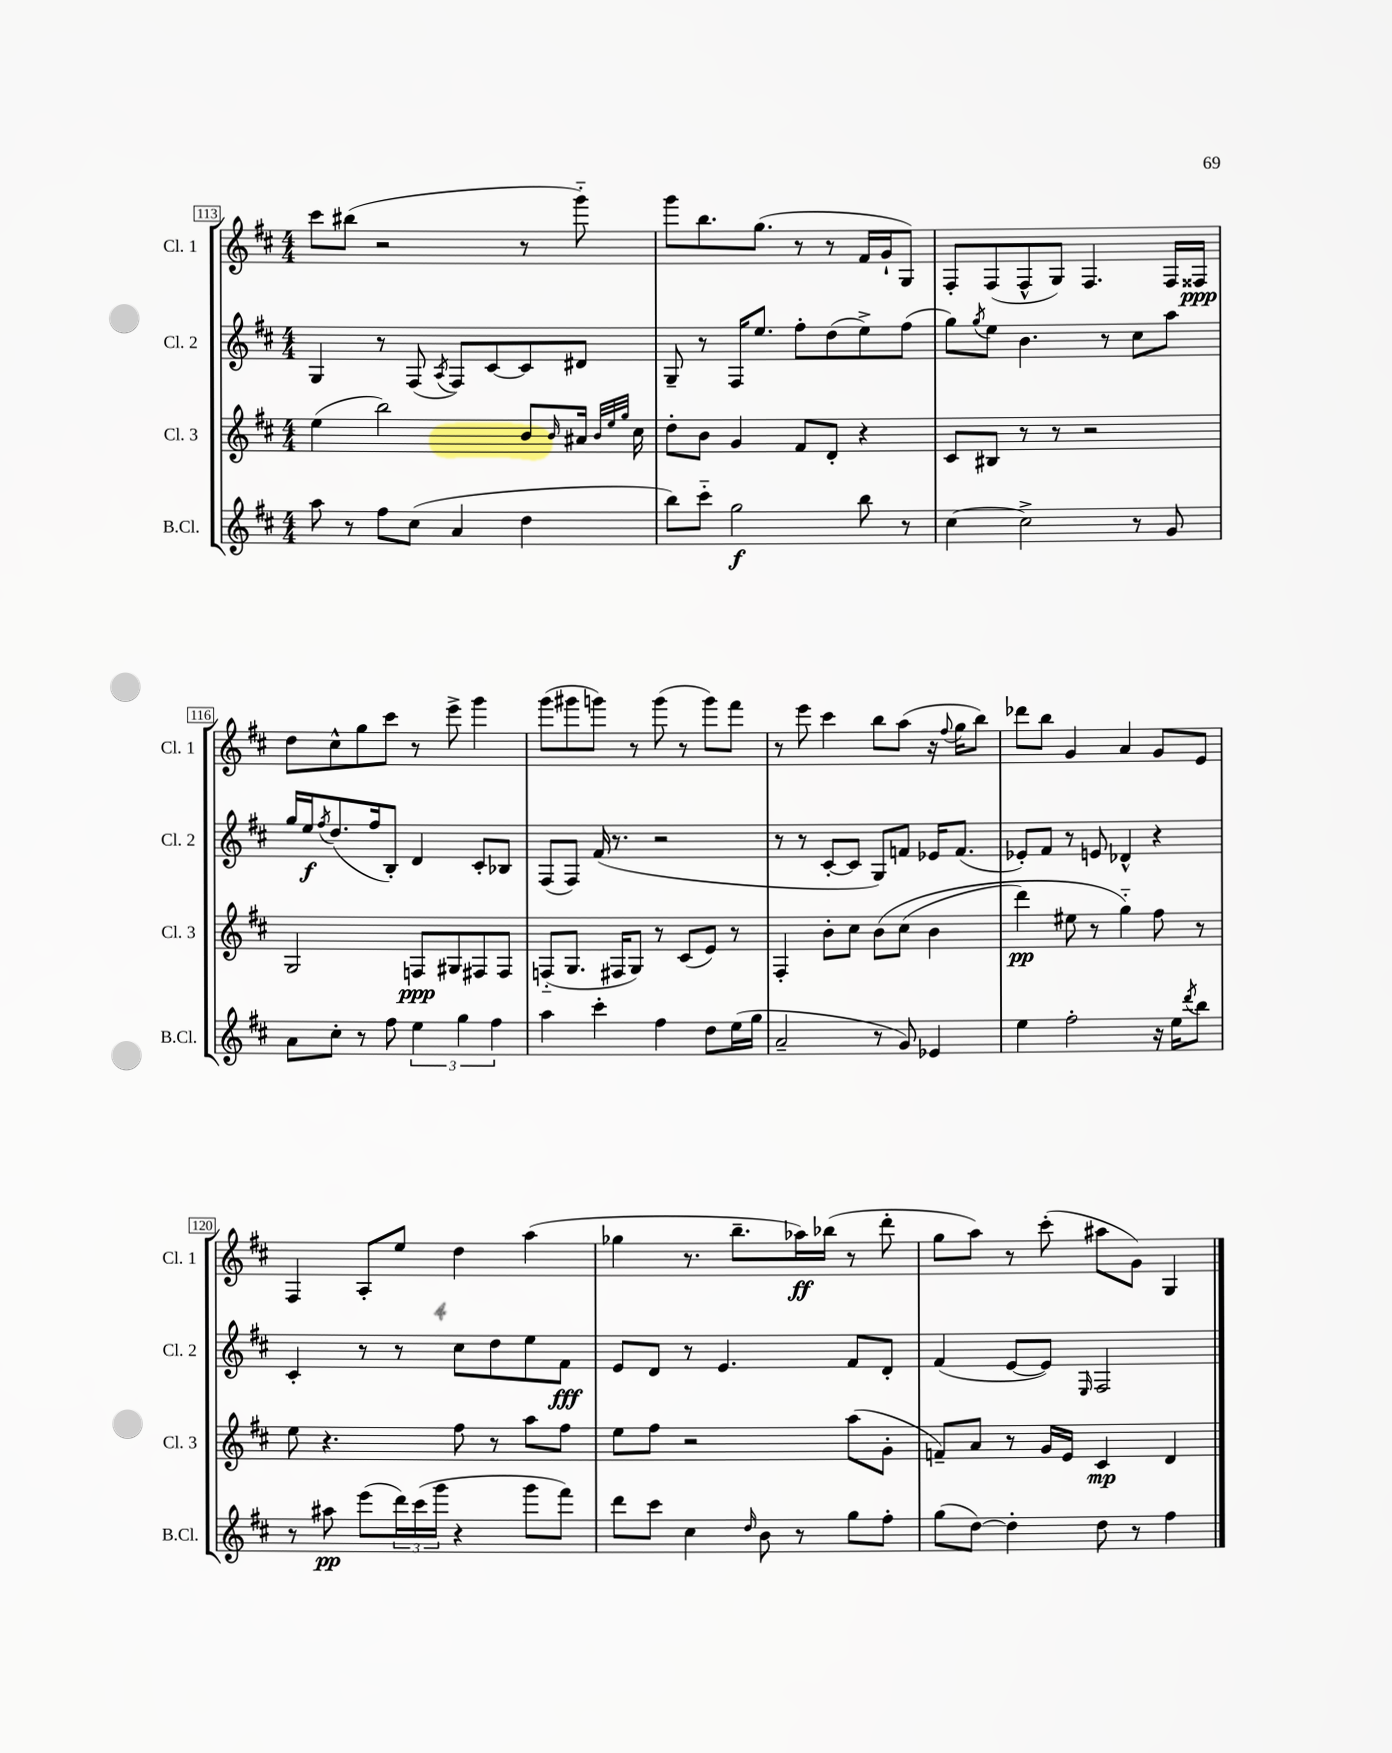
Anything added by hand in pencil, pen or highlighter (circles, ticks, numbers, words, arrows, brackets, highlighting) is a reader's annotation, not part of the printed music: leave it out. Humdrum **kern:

**kern	**kern	**kern	**kern
*staff4	*staff3	*staff2	*staff1
*clefG2	*clefG2	*clefG2	*clefG2
*k[f#c#]	*k[f#c#]	*k[f#c#]	*k[f#c#]
*M4/4	*M4/4	*M4/4	*M4/4
8aa	(4ee	4G	8ccc#
8r	.	.	(8bb#
8ff#	2bb)	8r	2r
(8cc#	.	(8F#	.
.	.	8qA	.
4a	.	8F#)	.
.	.	[8c#	.
4dd	8b	8c#]	8r
.	16qqb	.	.
.	16a#	8d#	8ggg'~)
.	32qqb	.	.
.	32qqee	.	.
.	32qqgg	.	.
.	16cc#	.	.
=	=	=	=
8bb)	8dd'	8G~	8ggg
8ccc#'~	8b	8r	8.bb
2gg	4g	16F#	.
.	.	8.ee	(8.gg
.	8f#	8ff#'	8r
.	8d'	(8dd	8r
8bb	4r	8ee^)	16f#
.	.	.	16g`
8r	.	(8ff#	8G)
=	=	=	=
[4cc#	8c#	8gg)	8F#'
.	.	8qgg	.
.	8B#	8ee	(8F#
2cc#^]	8r	4.b	8F#^^
.	8r	.	8G)
.	2r	.	4.F#
.	.	8r	.
8r	.	8cc#	.
8g	.	8aa	16F#
.	.	.	16F##
=	=	=	=
8a	2G	16gg	8dd
.	.	16ee	.
.	.	8qff#	.
8cc#'	.	(8.dd	8cc#^^
8r	.	.	8gg
.	.	16ff#	.
8ff#	.	8B')	8ccc#
6ee	8F	4d	8r
.	8G#	.	8eee^
6gg	.	.	.
.	8F#	8c#'	4ggg
6ff#	.	.	.
.	8F#	8B-	.
=	=	=	=
4aa	(8F'~	(8F#	(8ggg
.	8.G	8F#)	8ggg#
4ccc#'	.	(16f#	8ggg)
.	16F#	8.r	.
.	8G)	.	8r
4ff#	8r	2r	(8ggg
.	(8c#	.	8r
8dd	8e)	.	8ggg)
(16ee	8r	.	8fff#
16gg	.	.	.
=	=	=	=
2a~	4F#'	8r	8r
.	.	8r	8eee
.	8b'	[8c#'	4ccc#
.	8cc#	8c#]	.
8r	&(8b	8G)	8bb
8g)	(8cc#	8f	(8aa
4e-	4b	16e-	16r
.	.	.	8qqff#
.	.	(8.f	16gg
.	.	.	8bb)
=	=	=	=
4ee	4ddd)	8e-')	8ddd-
.	.	8f#	8bb
2ff#'	8ee#	8r	4g
.	8r	8e	.
.	4gg'~&)	4d-^^	4a
16r	8ff#	4r	8g
16ee	.	.	.
8qddd	.	.	.
8bb	8r	.	8e
=	=	=	=
8r	8ee	4c#'	4F#
8aa#	4.r	.	.
(8eee	.	8r	8A'
24ddd)	.	8r	8ee
(24ccc#	.	.	.
24ggg	.	.	.
4r	8ff#	8cc#	4dd
.	8r	8dd	.
8ggg	8aa	8ee	(4aa
8fff#)	8ff#	8f#	.
=	=	=	=
8ddd	8ee	8e	4gg-
8ccc#	8ff#	8d	.
4cc#	2r	8r	8.r
.	.	4.e	.
.	.	.	8.bb~
16qqdd	.	.	.
8b	.	.	.
8r	.	.	16aa-)
.	.	.	(16bb-
8gg	(8aa	8f#	8r
8ff#'	8g'	8d'	8ddd'
=	=	=	=
(8gg	8f~)	(4f#	8gg
[8dd)	8a	.	8aa)
4dd']	8r	[8e	8r
.	16g	8e])	(8ccc#'
.	16e	.	.
.	.	16qqE	.
8dd	4c#	2F#	8aa#
8r	.	.	8g)
4ff#	4d	.	4G
==	==	==	==
*-	*-	*-	*-
